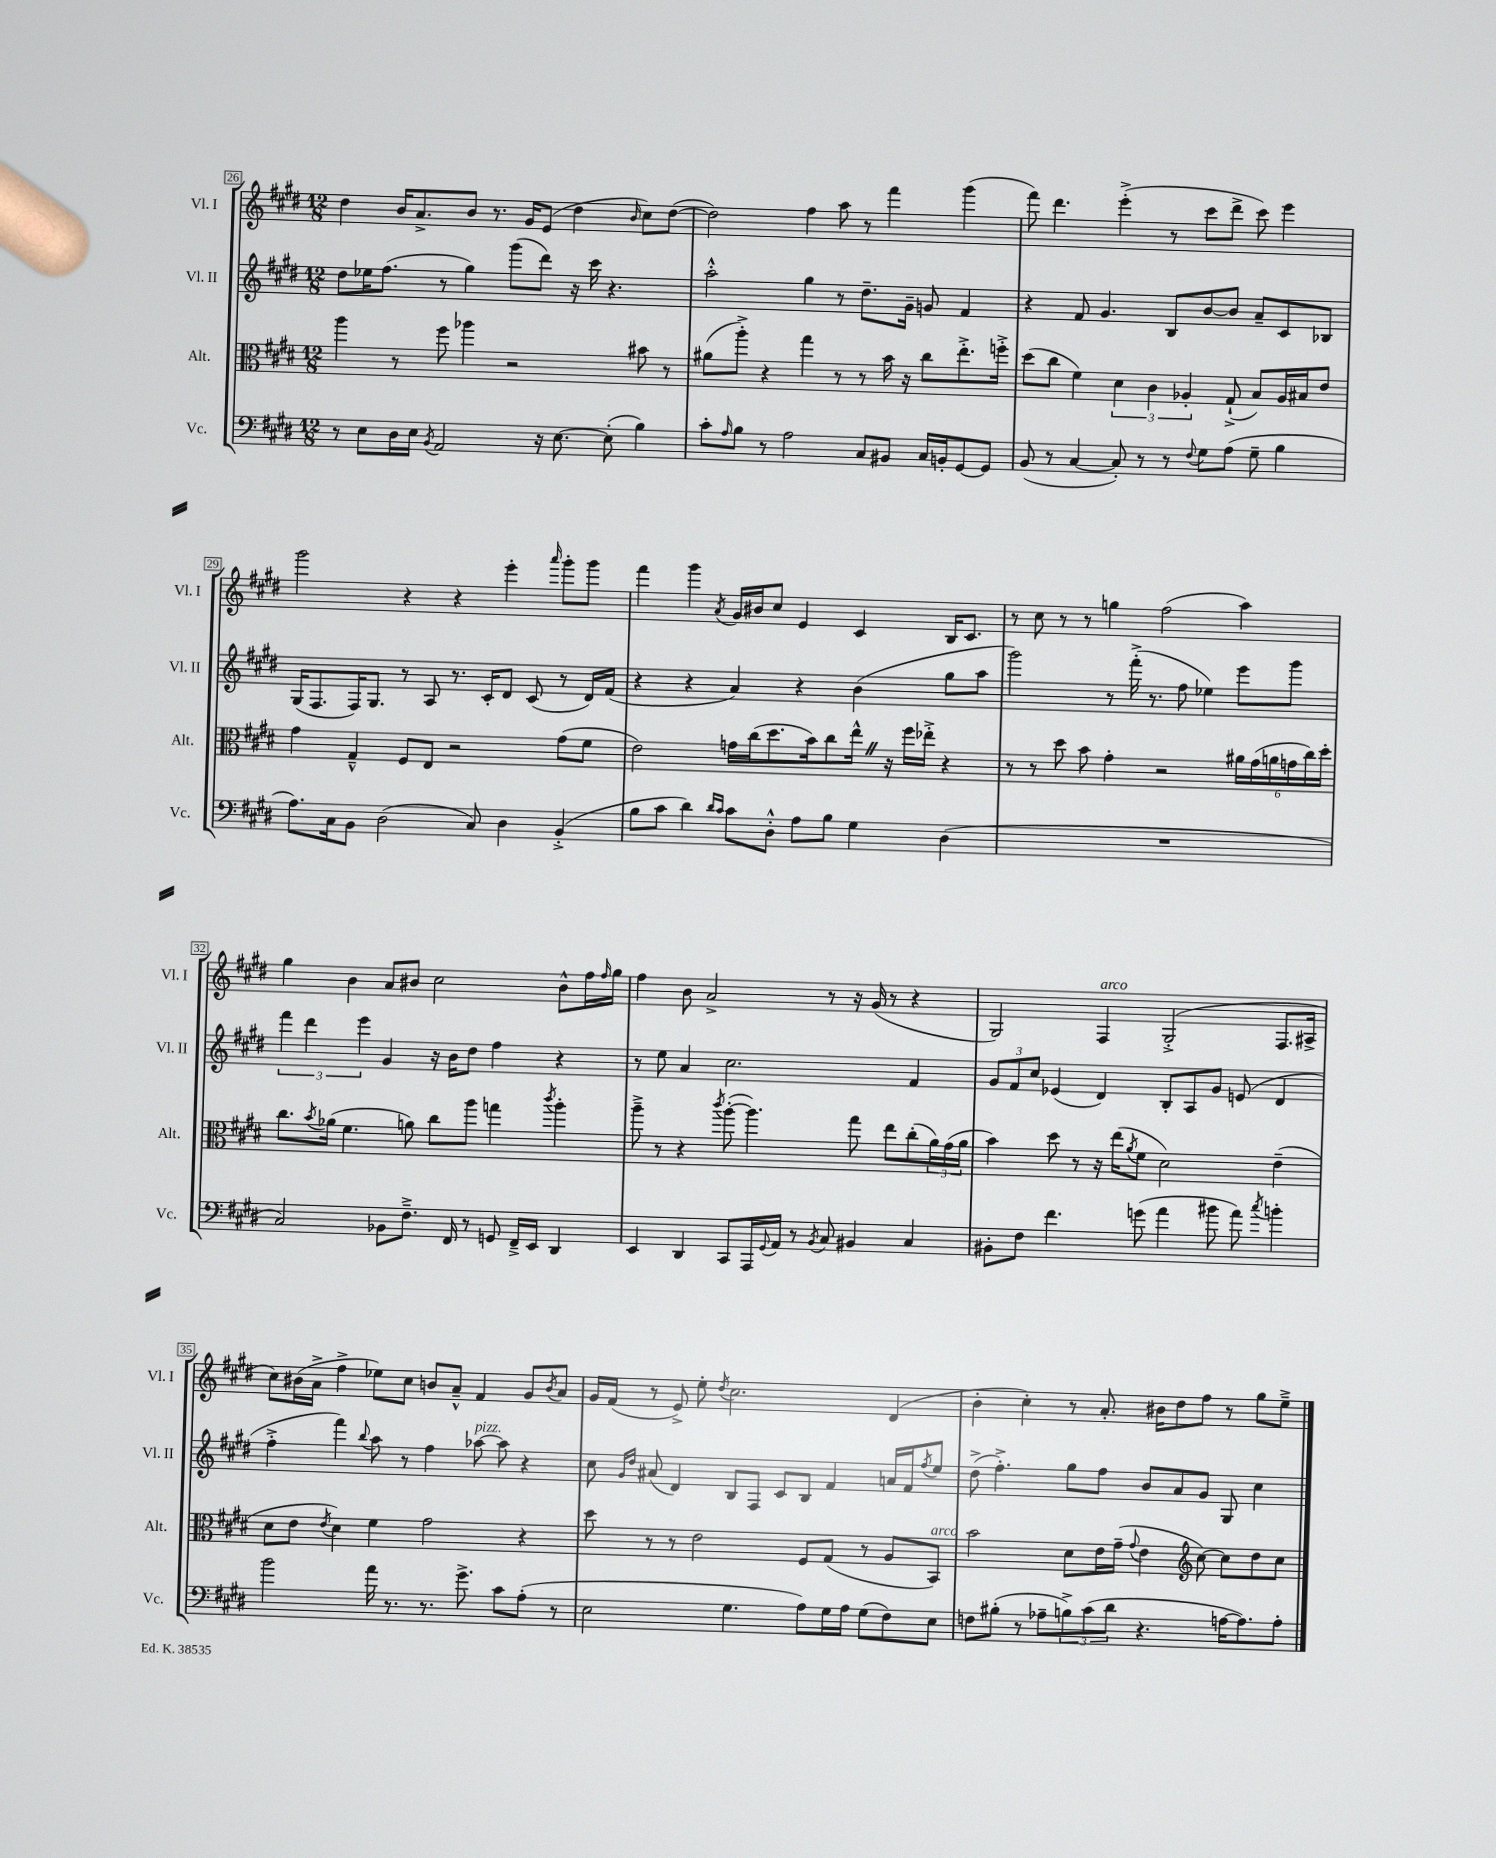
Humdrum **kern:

**kern	**kern	**kern	**kern
*part4	*part3	*part2	*part1
*staff4	*staff3	*staff2	*staff1
*I"Vc.	*I"Alt.	*I"Vl. II	*I"Vl. I
*I'Vc.	*I'Alt.	*I'Vl. II	*I'Vl. I
*clefF4	*clefC3	*clefG2	*clefG2
*k[f#c#g#d#]	*k[f#c#g#d#]	*k[f#c#g#d#]	*k[f#c#g#d#]
*M12/8	*M12/8	*M12/8	*M12/8
=26	=26	=26	=26
8r	4aa\	8dd#\L	4dd#\
8E\L	.	16ee-X\K	.
.	.	(8.ff#\J	.
16D#\L	8r	.	16b/KL
16E\JJ	.	.	8.a^/
8qBB/	.	.	.
2AA/	8ff#\	8r	.
.	4aa-X\	4gg#\)	8b/J
.	.	.	8.r
.	2r	(8ggg#\L	.
.	.	.	16g#/KL
16r	.	8ddd#\J)	(8e/J
[8.E\	.	.	.
.	.	16r	4dd#\
.	.	16ccc#\	.
(8E'\]	.	4.r	.
.	.	.	16qqb/
4B\)	8b#X\	.	8cc#\L)
.	8r	.	([8dd#\J
=27	=27	=27	=27
8c#'\L	(8a#X\L	2aa'^^\	2dd#\])
16qqA/	.	.	.
8B\J	8aa'^\J)	.	.
8r	4r	.	.
2A\	.	.	.
.	4gg#\	4gg#\	4ff#\
.	8r	8r	8aa\
8C#/L	8r	8.dd#~\L	8r
8BB#X/J	16b\	.	4fff#\
.	16r	16g#~\Jk	.
16C#/LL	8cc#\L	8gn/	.
16BBn'/J	.	.	.
[8GG#/	8.ee'^\	4f#/	(4ggg#\
8GG#/J]	.	.	.
.	16ffn'^\Jk	.	.
=28	=28	=28	=28
(8BB/	(8dd#\L	4r	8fff#\)
8r	8cc#\J	.	4.ddd#\
[4C#/	4f#\)	8f#/	.
.	.	4.g#/	.
8C#'/])	6d#\	.	(4eee'^\
8r	.	.	.
.	6c#\	.	.
8r	.	8B/L	8r
.	6A-X'/	.	.
8qqF#/	.	.	.
8G#\L	.	[8b/	8ccc#\L
(8A\J	(8G#`^/	8b/J]	8ddd#^\J
8G#~\	8B/L)	8a~/L	8ccc#\)
4B\	16A-/L	8c#/	4eee\
.	16B#X/J	.	.
.	8e/J	8B-X/J	.
!!LO:LB:g=z
=29	=29	=29	=29
8.A\L)	4g#\	(16G#/KL	2ggg#\
.	.	8.F#/	.
16C#\k	.	.	.
8BB\J	4G#~^^/	16F#/K)	.
.	.	8.G#/J	.
(2D#\	.	.	.
.	8F#/L	8r	4r
.	8E/J	8A/	.
.	2r	8.r	4r
8C#/)	.	.	.
.	.	16c#'/KL	.
4D#\	.	8d#/J	4eee'\
.	.	(8c#/	.
.	.	.	16qqaaa/
(4BB'^/	(8g#\L	8r	8ggg#'\L
.	8f#\J	16d#/LL)	8ggg#\J
.	.	(16f#/JJ	.
=30	=30	=30	=30
8B\L	2e\)	4r	4fff#\
8c#\J	.	.	.
4d#\)	.	4r	4ggg#\
16qqd#/LL	.	.	.
16qqc#/JJ	.	.	8qa/
8c#\L	16gn\LL	4a/)	16g#/LL
.	(16cc#\J	.	16b#X/J
8D#'^^\J	8.dd#\	.	8cc#/J
8A\L	.	4r	4e/
.	16b\k)	.	.
8B\J	8cc#\	.	.
4G#\	16ee^^Z\Jk	(4b\	4c#/
.	16r	.	.
.	16ff#\LL	.	.
.	16ee-X'^\JJ	.	.
(4D#\	4r	8gg#\L	16B/KL
.	.	.	8.c#/J
.	.	8aa\J	.
=31	=31	=31	=31
1.r	8r	2ggg#\)	8r
.	8r	.	8cc#\
.	8dd#\	.	8r
.	8b\	.	8r
.	4g#'\	8r	4ggn\
.	.	(16fff#'^\	.
.	.	8.r	.
.	2r	.	(2ff#\
.	.	8ff#\	.
.	.	4ee-X\)	.
.	24a#X\LL	8eee\L	4aa\)
.	(24g#\	.	.
.	24an\	.	.
.	24gn\	8ggg#\J	.
.	24cc#\)	.	.
.	24dd#'\JJ	.	.
!!LO:LB:g=z
=32	=32	=32	=32
2C#/)	8.cc#\L	6fff#\	4gg#\
.	.	6ddd#\	.
.	8qb/	.	.
.	(16a-X\Jk	.	.
.	4.f#\	.	4b\
.	.	6eee\	.
8BB-X\L	.	4g#/	8a/L
8.F#~^\J	8an\)	.	8b#X/J
.	8cc#\L	16r	2cc#\
16FF#/	.	16b\KL	.
8r	8aa\J	8dd#\J	.
8GGn/	4ggn\	4ff#\	.
16FF#~^/LL	.	.	.
16EE/JJ	.	.	.
.	8qccc#/	.	.
4DD#/	4aa'\	4r	8b#^^\L
.	.	.	16ff#\L
.	.	.	16qqff#/
.	.	.	16gg#\JJ
=33	=33	=33	=33
4EE/	8aa~^\	8r	4ff#\
.	8r	8ee\	.
4DD#/	4r	4a/	8b\
.	.	.	2a^/
.	8qccc#/	.	.
8CC#/L	([8aa'\	2.cc#\	.
16AAA/L	4.aa\])	.	.
8qqGG#/	.	.	.
16AA/JJ	.	.	.
8r	.	.	.
8qBB/	.	.	.
8C#/	.	.	8r
4BB#X/	8gg#\	.	16r
.	.	.	(16g#/
.	8ee\L	.	8r
4C#/	(8cc#'\	4f#/	4r
.	24a\L)	.	.
.	(24g#\	.	.
.	24a\JJ	.	.
=34	=34	=34	=34
8BB#X'\L	4b\)	12g#/L	2G#/)
.	.	12f#/	.
8F#\J	.	.	.
.	.	12cc#/J	.
4.f#\	8dd#\	(4e-X/	.
.	8r	.	.
!	!	!	!LO:TX:a:i:t=arco
.	16r	4d#/)	4F#/
.	(16ee\KL	.	.
.	8qa/	.	.
(8gn\	8f#\J	.	.
4a\	2d#\)	8B'/L	(2G#'^/
.	.	8A/	.
8b#X\	.	8g#/J	.
8a\)	.	(8en/	.
8qcc#/	.	.	.
4bn'\	(4e~\	4d#/	8.F#/L
.	.	.	16A#X^/Jk
!!LO:LB:g=z
=35	=35	=35	=35
2b\	8d#\L	4ff#'^\	8cc#\L)
.	8e\J	.	(16b#X\L
.	.	.	16a^\JJ
.	8qe/	.	.
.	4d#\)	4fff#\)	4ff#^\
.	.	8qqbb/	.
16a\	4f#\	8aa\	8ee-X\L)
8.r	.	.	.
.	.	8r	8cc#\J
8.r	2g#\	4ff#\	8bn/L
.	.	.	8a~^^/J
8.g#^\	.	.	.
!	!	!LO:TX:a:i:t=pizz.	!
.	.	[8aa-X\	4f#/
8c#\L	.	8aa-\]	.
(8A'\J	4r	4r	8g#/L
.	.	.	8qb/
8r	.	.	8a/J
=36	=36	=36	=36
2E\	8dd#\	8cc#\	16g#/LL
.	.	.	(16f#/JJ
.	.	16qqg#/LL	.
.	.	16qqdd#/JJ	.
.	8r	(8a#X/	8r
.	8r	4d#/)	8e^/)
.	2e\	.	8ee'\
.	.	.	8qdd#/
4.G#\	.	8B/L	2.cc#\
.	.	8F#/J	.
.	.	8c#/L	.
8A\L)	8F#/L	8B/J	.
16G#\L	(8G#/J	4f#/	.
16A\JJ	.	.	.
(8G#\L	8r	.	.
8F#\)	8A/L	16an/LL	(4d#/
.	.	16f#/J	.
.	.	8qff#/	.
!	!LO:TX:a:i:t=arco	!	!
8E\J	8BB/J)	8ee/J	.
=37	=37	=37	=37
8Fn\L	2b\	(8dd#^\	4b'\
(8B#X'\J	.	4.ff#'^\)	.
8r	.	.	4cc#'\)
8A-X~\L	.	.	.
12Bn^\)	8d#\L	8gg#\L	8r
(12c#\	.	.	.
.	16e\L	8ff#\J	8.a'/
12d#\J	.	.	.
.	(16g#~\JJ	.	.
.	8qqg#/	.	.
4.r	4e\	8b/L	.
.	.	.	16b#X\KL
.	.	8a/	8dd#\
*	*clefG2	*	*
.	[8cc#\)	8g#/J	8ff#\J
[16An\KL	8cc#\L]	8G#/	8r
8.A\])	.	.	.
.	8dd#\	4cc#\	8gg#\L
8A'\J	8cc#\J	.	8ee~^\J
==	==	==	==
*-	*-	*-	*-
